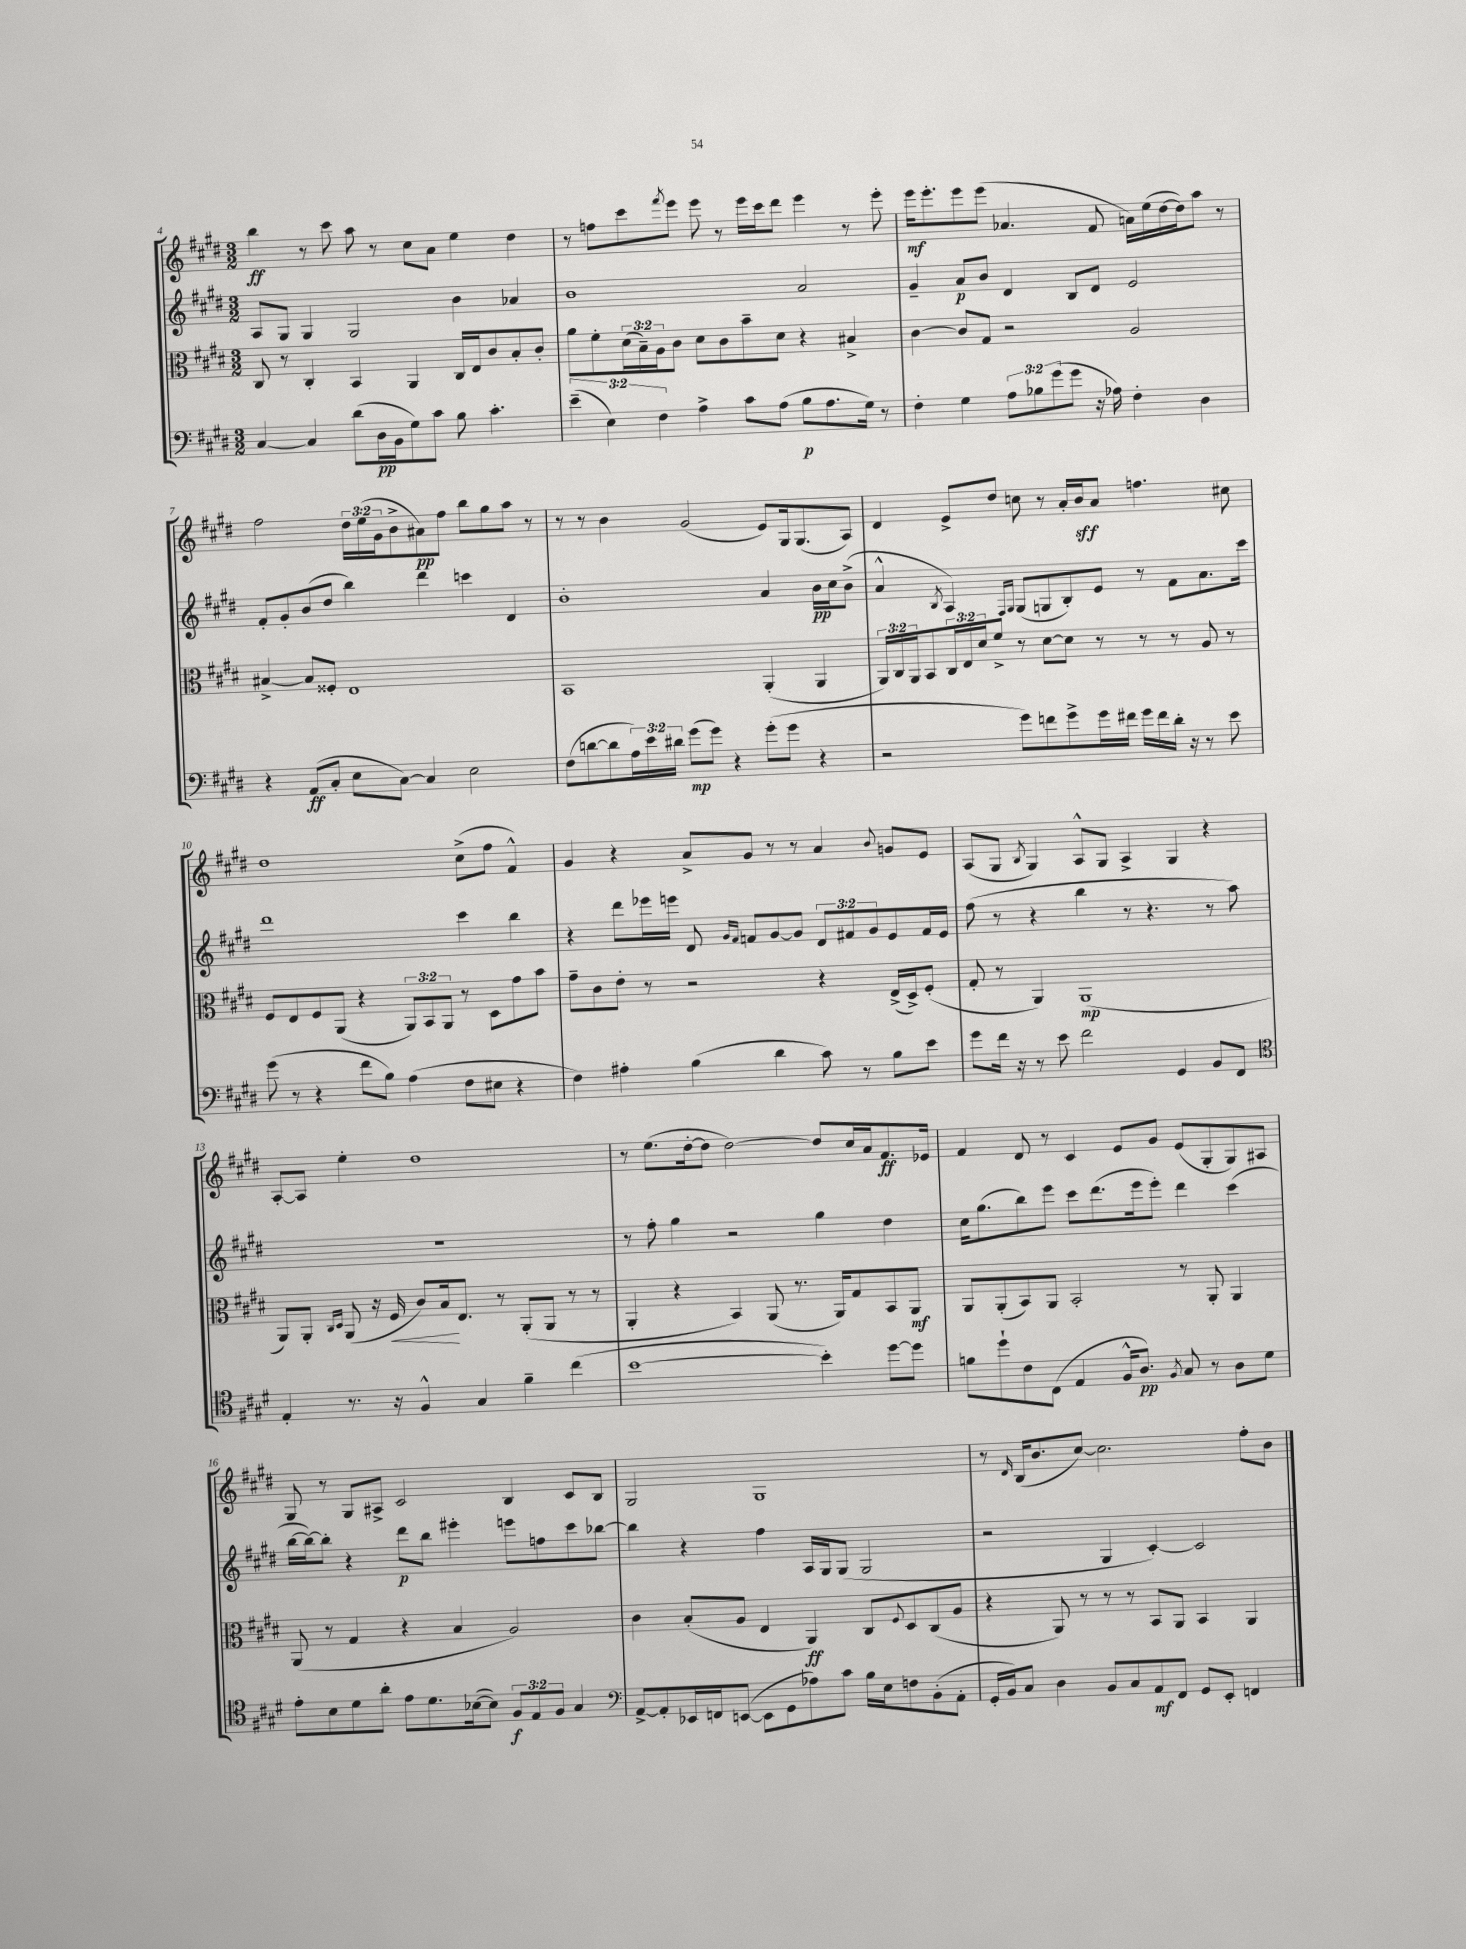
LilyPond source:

<<
\new StaffGroup <<
\new Staff = "s0" {
    \clef treble \key e \major \numericTimeSignature \time 3/2 \override Staff.TupletNumber.text = #tuplet-number::calc-fraction-text
    b''4\ff r8 cis'''8 a''8 r8 cis''8 a'8 e''4 dis''4 |
    r8 f''8 cis'''8 \acciaccatura { fis'''8 } e'''8 e'''8 r8 e'''16 cis'''16 dis'''8 e'''4 r8 e'''8-. |
    e'''16\mf e'''8.-. e'''8 e'''8( aes'4. fis'8 a'16) e''16( dis''16~ dis''16) a''8 r8 |
    fis''2 \tuplet 3/2 { dis''16 e''16( gis'16 } b'8-> ais'8\pp) fis''8 b''8 gis''8 a''8 r8 |
    r8 r8 b'4 gis'2( e'8) gis16 gis8.( a8) |
    dis'4 e'8-> dis''8 c''8 r8 a'16-. b'16\sff a'8 f''4. cis''8 |
    dis''1 cis''8->( fis''8 fis'4-^) |
    gis'4 r4 a'8-> gis'8 r8 r8 a'4 \appoggiatura { b'8 } g'8 e'8 |
    a8( gis8 \acciaccatura { b8 } gis4) a8-^ gis8 a4-> gis4 r4 |
    a8~-. a8 e''4-. dis''1 |
    r8 e''8.( dis''16~-. dis''8 dis''2~) dis''8 cis''16 a'16 fis'8.\ff ees'16 |
    fis'4 dis'8 r8 cis'4 e'8 gis'8 e'8( gis8-. gis8) ais8 |
    gis8 r8 gis8 ais8-> cis'2 b4 cis'8 b8 |
    gis2 gis1 |
    r8 \grace { dis'16 } b16( b'8. cis''8~) cis''2. fis''8-. b'8 \bar "|." |
}
\new Staff = "s1" {
    \clef treble \key e \major \numericTimeSignature \time 3/2 \override Staff.TupletNumber.text = #tuplet-number::calc-fraction-text
    a8 gis8 gis4 gis2 b'4 aes'4 |
    b'1 a'2 |
    gis'4-- a'8\p b'8 dis'4 b8 dis'8 e'2 |
    fis'8-. gis'8-. b'8( dis''8 b''4) dis'''4 c'''4 dis'4 |
    b'1-. a'4 b'16\pp cis''16 b'8->( |
    a'4-^ \acciaccatura { b8 } a4) \grace { fis16 gis16 } gis8( g8 b8-.) e'8 r8 fis'8 a'8. cis'''16 |
    dis'''1 cis'''4 b''4 |
    r4 dis'''8 ees'''16 e'''16 dis'8 \grace { gis'16 fis'16 } f'8 gis'8~ gis'8 \tuplet 3/2 { dis'8 fis'8 gis'8 } e'8 fis'16 e'16 |
    fis''8( r8 r4 b''4 r8 r4. r8 a''8) |
    R1. |
    r8 fis''8-. gis''4 r2 gis''4 dis''4 |
    cis''16 gis''8.( b''8) e'''8 cis'''8 dis'''8.( e'''16 e'''8-.) dis'''4 cis'''4( |
    b''16~ b''16~) b''8-. r4 dis'''8\p b''8 eis'''4-. e'''8 f''8 cis'''8 bes''8~ |
    bes''4 r4 fis''4 a16 gis16 gis8( gis2 |
    r2 gis4 cis'4~-.) cis'2 \bar "|." |
}
\new Staff = "s2" {
    \clef alto \key e \major \numericTimeSignature \time 3/2 \override Staff.TupletNumber.text = #tuplet-number::calc-fraction-text
    cis8 r8 cis4-. b,4 a,4 cis16 e16 cis'8 b8-. cis'8-. |
    a'8 fis'8-. \tuplet 3/2 { dis'16( b16--) a16 } cis'8 dis'8 cis'8 b'8-- dis'8 r4 bis4-> |
    cis'4~ cis'8 gis8 r2 a2 |
    bis4~-> bis8 fisis8-. e1 |
    b,1 a,4-.( a,4 |
    \tuplet 3/2 { a,16) cis16 a,16 } b,8 \tuplet 3/2 { cis16 e16 dis'16 } fis'8-> r8 dis'8~ dis'8 r8 r8 r8 a8 r8 |
    fis8 e8 fis8 a,8( r4 \tuplet 3/2 { a,8) b,8 a,8 } r8 dis8 gis'8 b'8 |
    gis'8-- cis'8 e'8-. r8 r2 r4 e16->( dis16->) fis8-.( |
    gis8-. r8 a,4) a,1\mp( |
    a,8) a,8-. \grace { cis16 dis16 } a,8( r16 fis16\< cis'8) b16\! e8. r8 a,8-.( a,8 r8 r8 |
    a,4-. r4 b,4) a,8( r8. a,16) gis8 b,8 a,8\mf |
    a,8 a,8-.( b,8) a,8 b,2-. r8 a,8-. a,4 |
    a,8( r8 gis4 r4 b4 a2) |
    cis'4 b8-.( a8 e4 a,4\ff) cis8 \appoggiatura { fis8 } dis8 cis8( a8 |
    r4 a,8) r8 r8 r8 b,8 a,8 b,4 a,4 \bar "|." |
}
\new Staff = "s3" {
    \clef bass \key e \major \numericTimeSignature \time 3/2 \override Staff.TupletNumber.text = #tuplet-number::calc-fraction-text
    cis4~ cis4 dis'8( dis16\pp b,16 gis8) cis'8 b8 cis'4.-. |
    \tuplet 3/2 { e'4--( e4) fis4 } a4-> cis'8 a8( b8\p a8. gis16) r8 |
    fis4-. gis4 \tuplet 3/2 { a8 bes8 gis'8( } gis'8 r16 aes16) fis4-. dis4 |
    r4 a,8\ff( cis8-. e8 cis8~) cis4 e2 |
    fis8( d'8~ d'8 \tuplet 3/2 { a16) e'16 dis'16 } gis'8\mp( gis'8) r4 gis'8-.( gis'8 r4 |
    r2 gis'8) f'8 gis'8-> gis'16 fis'16 gis'16 fis'16 dis'16-. r16 r8 e'8 |
    gis'8( r8 r4 fis'8 b8) a4( fis8 eis8 r4 |
    fis4) ais4-. b4( dis'4 cis'8) r8 b8 e'8 |
    gis'8 fis'16 r16 r8 e'8 fis'2 gis,4 b,8 fis,8 |
    \clef tenor e4-. r8. r16 fis4-^ gis4 fis'4-- cis''4( |
    b'1~ b'4-.) dis''8~ dis''8 |
    f'8 dis''8-! cis'8 cis8( e4 fis16-^ a8.\pp) \acciaccatura { fis8 } gis8 r8 a8 dis'8 |
    e'8-. b8 dis'8 a'8-. e'8 dis'8. bes16~( bes8) \tuplet 3/2 { fis8\f e8 fis8 } gis4 |
    \clef bass a,8~-> a,8-. ees,16 f,16 e,8~( e,8 gis,8 aes8) cis'8 b16 e16 f8 b,8-.( a,8-. |
    gis,16-. b,16) cis8 dis4 b,8 cis8 a,8\mf fis,8 gis,8 e,8-. f,4 \bar "|." |
}
>>
>>
\layout { \context { \Score currentBarNumber = #4 } }
